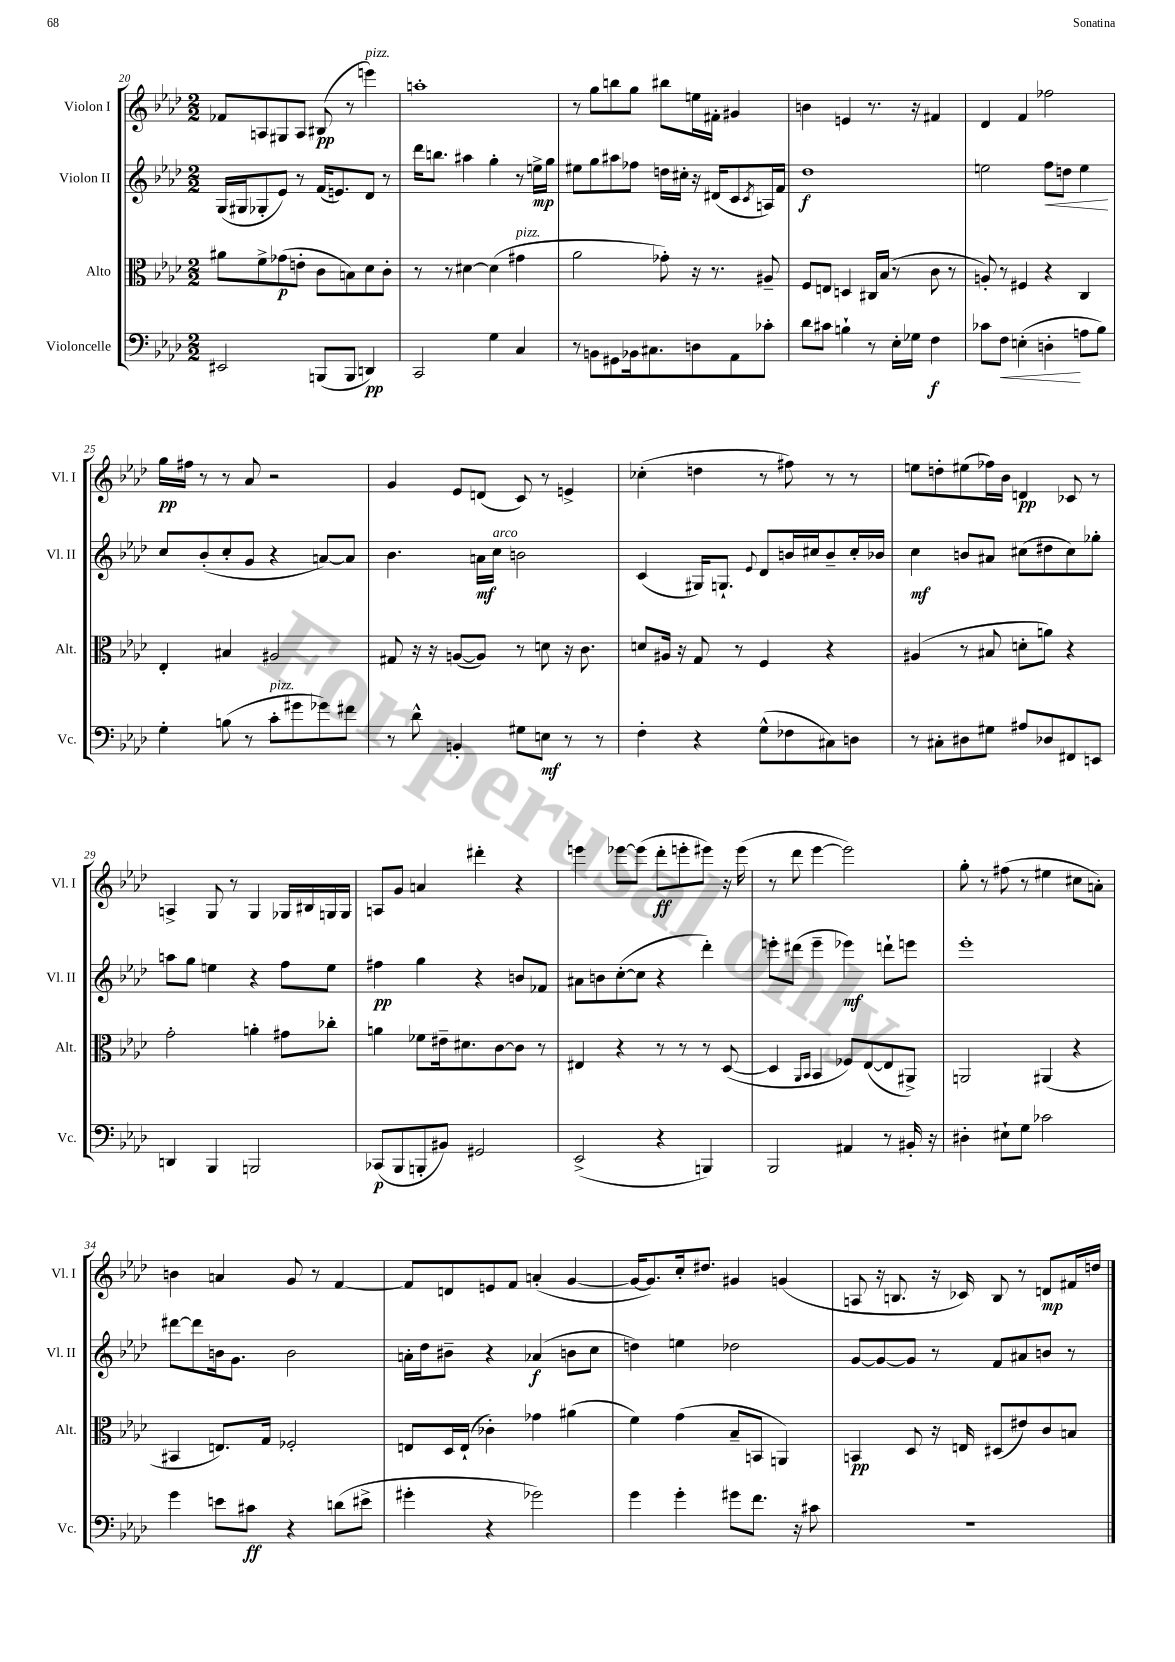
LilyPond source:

<<
\new StaffGroup <<
\new Staff = "s0" \with { instrumentName = "Violon I" shortInstrumentName = "Vl. I" } {
    \clef treble \key aes \major \numericTimeSignature \time 2/2
    fes'8 a8 gis8 a8 bis8\pp( r8 e'''4^\markup { \italic "pizz." }) |
    a''1-. |
    r8 g''8 b''8 g''8 bis''8 e''16 fis'16-. gis'4 |
    b'4 e'4 r8. r16 fis'4 |
    des'4 f'4 fes''2 |
    g''16\pp fis''16 r8 r8 aes'8 r2 |
    g'4 ees'8 d'8( c'8) r8 e'4-> |
    ces''4-.( d''4 r8 fis''8) r8 r8 |
    e''8 d''8-. eis''8( fes''16) bes'16 d'4\pp ces'8 r8 |
    a4-> g8 r8 g4 ges16 bis16 g16 g16 |
    a8 g'8 a'4 dis'''4-. r4 |
    e'''4 ees'''8~ ees'''8( des'''8-.\ff e'''8-. eis'''8) r16 eis'''16( |
    r8 des'''8 ees'''4~ ees'''2) |
    g''8-. r8 fis''8( r8 eis''4 cis''8 a'8-.) |
    b'4 a'4 g'8 r8 f'4~ |
    f'8 d'8 e'8 f'8 a'4-.( g'4~ |
    g'16~ g'8.) c''16-. dis''8. gis'4 g'4( |
    a8 r16 b8. r16 ces'16) b8 r8 d'8\mp fis'16 d''16 \bar "|." |
}
\new Staff = "s1" \with { instrumentName = "Violon II" shortInstrumentName = "Vl. II" } {
    \clef treble \key aes \major \numericTimeSignature \time 2/2
    g16( gis16 ges8-. ees'8) r8 f'16( e'8.) des'8 r8 |
    des'''16 b''8. ais''4 g''4-. r8 e''16->\mp g''16 |
    eis''8 g''8 ais''8 fes''8 d''16 cis''16-. r16 dis'16( c'8 \acciaccatura { c'8 } a16) f'16 |
    des''1\f |
    e''2 f''8\< d''8 e''4\! |
    c''8 bes'8-.( c''8-. g'8 r4 a'8~) a'8 |
    bes'4. a'16\mf c''16^\markup { \italic "arco" } b'2 |
    c'4( gis16) g8.-! \appoggiatura { ees'8 } des'8 b'16 cis''16 b'8-- cis''16-. bes'16 |
    c''4\mf b'8 ais'8 cis''8( dis''8 cis''8) ges''8-. |
    a''8 g''8 e''4 r4 f''8 e''8 |
    fis''4\pp g''4 r4 b'8 fes'8 |
    ais'8 b'8 c''8~-.( c''8 r4 des'''4-.) |
    e'''8-. dis'''8( e'''4-- ees'''4\mf) d'''8-! e'''8 |
    ees'''1-. |
    dis'''8~ dis'''8 b'16 g'8. b'2 |
    a'16-. des''16 bis'8-- r4 aes'4\f( b'8 c''8 |
    d''4) e''4 des''2 |
    g'8~ g'8~ g'8 r8 f'8 ais'8 b'8 r8 \bar "|." |
}
\new Staff = "s2" \with { instrumentName = "Alto" shortInstrumentName = "Alt." } {
    \clef alto \key aes \major \numericTimeSignature \time 2/2
    ais'8 f'8-> ges'8\p( e'8-. c'8 b8) des'8 c'8-. |
    r8 r8 dis'4~ dis'4( gis'4^\markup { \italic "pizz." } |
    aes'2 ges'8-.) r16 r8. ais8-- |
    f8 e8 d4 cis16 bes16( r8 c'8 r8 |
    a8-.) r8 fis4 r4 c4 |
    ees4-. bis4 ais2 |
    gis8 r16 r16 a8~( a8) r8 d'8 r16 c'8. |
    d'8 ais16 r16 g8 r8 f4 r4 |
    ais4( r8 bis8 d'8-. a'8) r4 |
    g'2-. a'4-. gis'8 ces''8-. |
    a'4 fes'8 eis'16-- dis'8. c'8~ c'8 r8 |
    eis4 r4 r8 r8 r8 des8~( |
    des4 \grace { aes,16 bes,16 } bes,4 fes8) ees8~( ees8 ais,8->) |
    a,2 ais,4( r4 |
    bis,4 e8.) g16 fes2-. |
    e8 des16 e16-!( ces'4-.) ges'4 ais'4( |
    f'4) g'4( bes8-- b,8 a,4) |
    b,4\pp des8 r16 e16 dis8( eis'8) c'8 b8 \bar "|." |
}
\new Staff = "s3" \with { instrumentName = "Violoncelle" shortInstrumentName = "Vc." } {
    \clef bass \key aes \major \numericTimeSignature \time 2/2
    eis,2 b,,8( b,,8 d,4\pp) |
    c,2 g4 c4 |
    r8 b,8 gis,8 bes,16 cis8. d8 aes,8 ces'8-. |
    des'8 cis'8 b4-! r8 ees16-. ges16 f4\f |
    ces'8 f8\< e4-.( d4-.\! a8 bes8) |
    g4-. b8( r8 c'8-.^\markup { \italic "pizz." } gis'8 ges'8) fis'8 |
    r8 des'8-^ b,4-. gis8 e8\mf r8 r8 |
    f4-. r4 g8-^( fes8 cis8) d8 |
    r8 cis8-. dis8 gis8 ais8 des8 fis,8 e,8 |
    d,4 bes,,4 b,,2 |
    ces,8\p( bes,,8 b,,8-. bis,8) gis,2 |
    ees,2->( r4 b,,4) |
    bes,,2 ais,4 r8 bis,16-. r16 |
    dis4-. eis8-! g8 ces'2 |
    g'4 e'8 cis'8\ff r4 d'8( eis'8-> |
    gis'4-. r4 ges'2) |
    g'4 g'4-. gis'8 f'8. r16 cis'8 |
    R1 \bar "|." |
}
>>
>>
\layout { \context { \Score currentBarNumber = #20 } }
